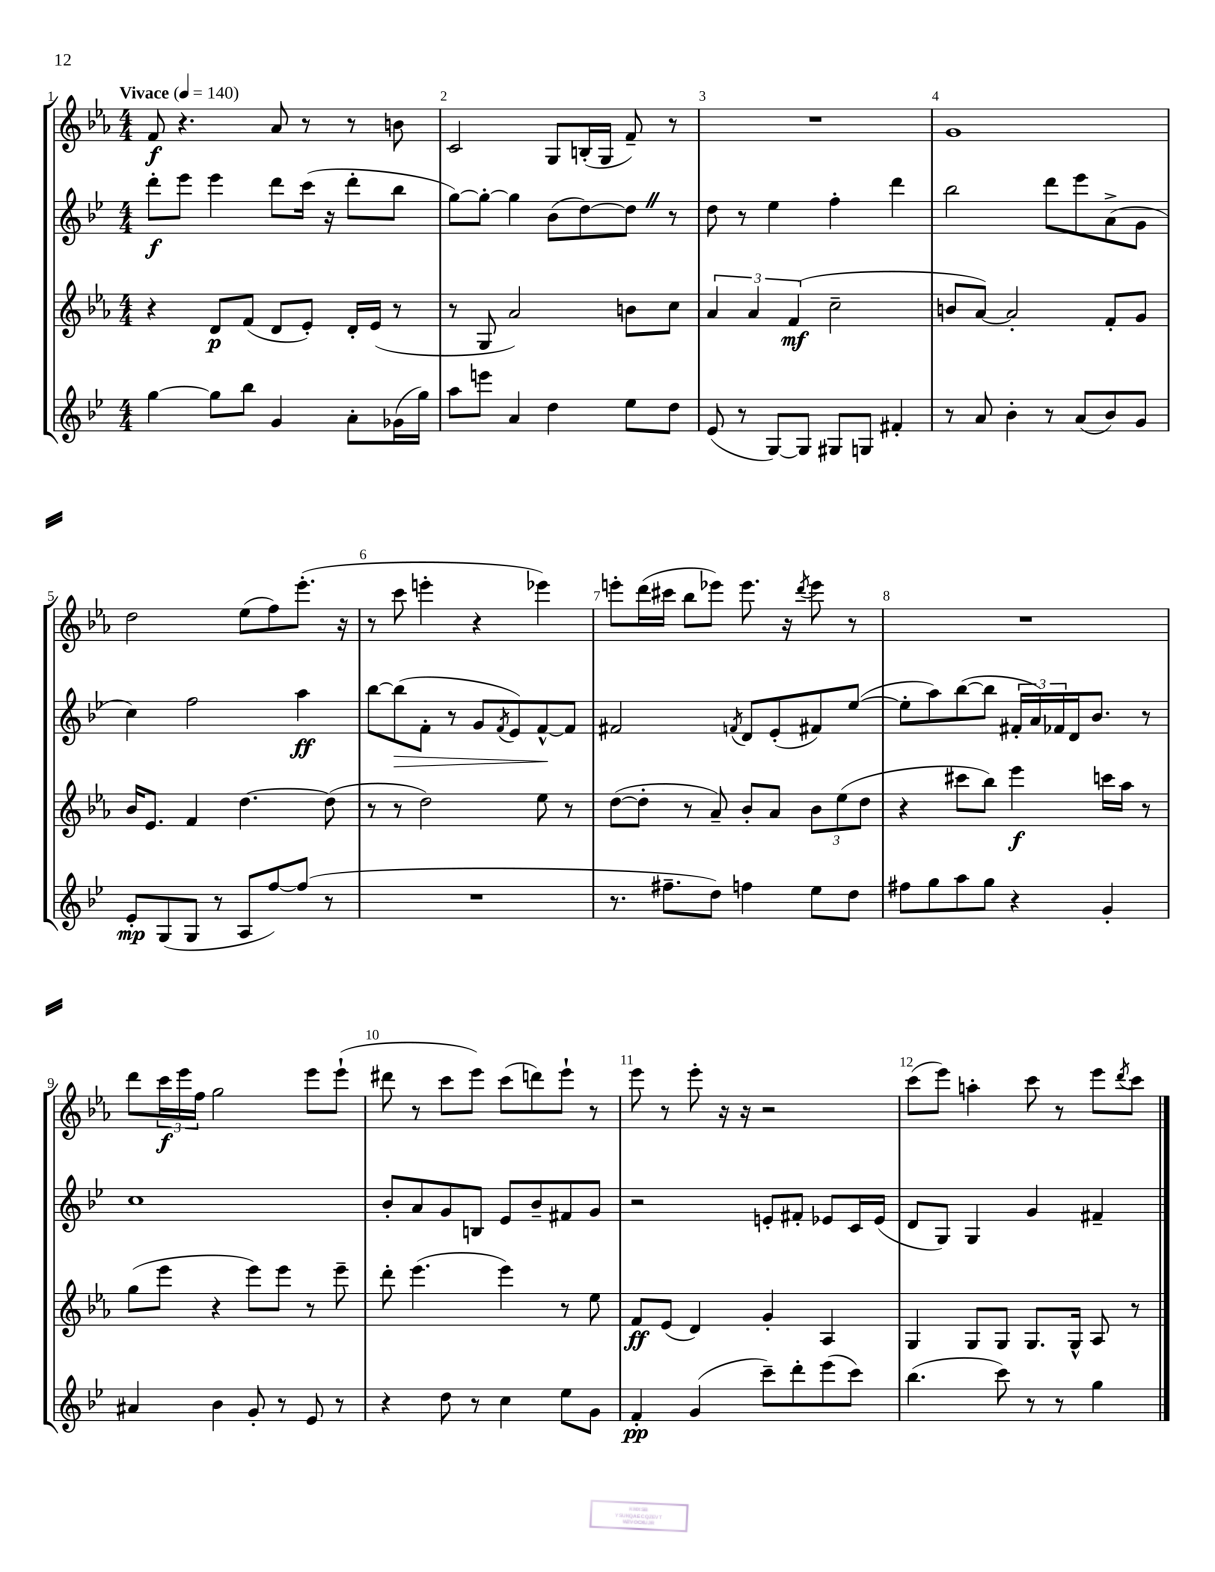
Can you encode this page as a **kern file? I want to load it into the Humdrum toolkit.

**kern	**dynam	**kern	**dynam	**kern	**dynam	**kern	**dynam
*part4	*part4	*part3	*part3	*part2	*part2	*part1	*part1
*staff4	*staff4	*staff3	*staff3	*staff2	*staff2	*staff1	*staff1
*clefG2	*	*clefG2	*	*clefG2	*	*clefG2	*
*k[b-e-]	*	*k[b-e-a-]	*	*k[b-e-]	*	*k[b-e-a-]	*
*M4/4	*	*M4/4	*	*M4/4	*	*M4/4	*
*MM140	*	*MM140	*	*MM140	*	*MM140	*
=1	=1	=1	=1	=1	=1	=1	=1
!	!	!	!	!	!	!LO:TX:a:B:t=Vivace	!
[4gg\	.	4r	.	8ddd'\L	f	8f/	f
.	.	.	.	8eee-\J	.	4.r	.
8gg\L]	.	8d/L	p	4eee-\	.	.	.
8bb-\J	.	(8f/J	.	.	.	.	.
4g/	.	8d/L	.	8ddd\L	.	8a-/	.
.	.	8e-'/J)	.	(16ccc\Jk	.	8r	.
.	.	.	.	16r	.	.	.
8a'\L	.	16d'/LL	.	8ddd'\L	.	8r	.
.	.	(16e-/JJ	.	.	.	.	.
(16g-X\L	.	8r	.	8bb-\J	.	8bn\	.
16gg\JJ)	.	.	.	.	.	.	.
=2	=2	=2	=2	=2	=2	=2	=2
8aa\L	.	8r	.	[8gg\L)	.	2c/	.
8eeen\J	.	8G/	.	8gg'\J_	.	.	.
4a/	.	2a-/)	.	4gg\]	.	.	.
4dd\	.	.	.	(8b-\L	.	8G/L	.
.	.	.	.	[8dd\)	.	(16Bn'/L	.
.	.	.	.	.	.	16G/JJ	.
8ee-\L	.	8bn\L	.	8ddZ\J]	.	8f~/)	.
8dd\J	.	8cc\J	.	8r	.	8r	.
=3	=3	=3	=3	=3	=3	=3	=3
(8e-/	.	6a-/	.	8dd\	.	1r	.
8r	.	.	.	8r	.	.	.
.	.	6a-/	.	.	.	.	.
[8G/L)	.	.	.	4ee-\	.	.	.
.	.	(6f/	mf	.	.	.	.
8G/J]	.	.	.	.	.	.	.
8G#X/L	.	2cc~\	.	4ff'\	.	.	.
8Gn/J	.	.	.	.	.	.	.
4f#X'/	.	.	.	4ddd\	.	.	.
=4	=4	=4	=4	=4	=4	=4	=4
8r	.	8bn/L	.	2bb-\	.	1g	.
8a/	.	[8a-/J)	.	.	.	.	.
4b-'\	.	2a-'/]	.	.	.	.	.
8r	.	.	.	8ddd\L	.	.	.
(8a/L	.	.	.	8eee-\	.	.	.
8b-/)	.	8f'/L	.	(8a^\	.	.	.
8g/J	.	8g/J	.	8g\J	.	.	.
!!LO:LB:g=z
=5	=5	=5	=5	=5	=5	=5	=5
8e-'/L	mp	16b-/KL	.	4cc\)	.	2dd\	.
.	.	8.e-/J	.	.	.	.	.
(8G/	.	.	.	.	.	.	.
8G/J	.	4f/	.	2ff\	.	.	.
8r	.	.	.	.	.	.	.
8A/L	.	[4.dd\	.	.	.	(8ee-\L	.
[8ff/)	.	.	.	.	.	8ff\)	.
(8ff/J]	.	.	.	4aa\	ff	(8.eee-'\J	.
8r	.	(8dd\]	.	.	.	.	.
.	.	.	.	.	.	16r	.
=6	=6	=6	=6	=6	=6	=6	=6
1r	.	8r	.	[8bb-\L	.	8r	.
!	!	!	!	!	!LO:HP:b	!	!
.	.	8r	.	(8bb-\]	>	8ccc\	.
.	.	2dd\)	.	8f'\J	.	4eeen'\	.
.	.	.	.	8r	.	.	.
.	.	.	.	8g/L	.	4r	.
.	.	.	.	8qf/	.	.	.
.	.	.	.	8e-/)	.	.	.
.	.	8ee-\	.	[8f^^/	.	4eee-X\)	.
.	.	8r	.	8f/J]	]	.	.
=7	=7	=7	=7	=7	=7	=7	=7
8.r	.	([8dd\L	.	2f#X/	.	8eeen'\L	.
.	.	8dd'\J]	.	.	.	(16ddd\L	.
8.ff#X~\L	.	.	.	.	.	16ccc#X\JJ	.
.	.	8r	.	.	.	8bb-\L	.
8dd\J)	.	8a-~/)	.	.	.	8eee-X\J)	.
.	.	.	.	8qfn/	.	.	.
4ffn\	.	8b-'/L	.	8d/L	.	8.eee-\	.
.	.	8a-/J	.	(8e-'/	.	.	.
.	.	.	.	.	.	16r	.
.	.	.	.	.	.	8qddd/	.
8ee-\L	.	12b-\L	.	8f#X/)	.	8eee-\	.
.	.	(12ee-\	.	.	.	.	.
8dd\J	.	.	.	([8ee-/J	.	8r	.
.	.	12dd\J	.	.	.	.	.
=8	=8	=8	=8	=8	=8	=8	=8
8ff#X\L	.	4r	.	8ee-'\L]	.	1r	.
8gg\	.	.	.	8aa\)	.	.	.
8aa\	.	8ccc#X\L	.	([8bb-\	.	.	.
8gg\J	.	8bb-\J)	.	8bb-\J]	.	.	.
4r	.	4eee-\	f	24f#X'/LL	.	.	.
.	.	.	.	24a/)	.	.	.
.	.	.	.	24f-X/	.	.	.
.	.	.	.	16d/J	.	.	.
.	.	.	.	8.b-/J	.	.	.
4g'/	.	16cccn\LL	.	.	.	.	.
.	.	16aa-\JJ	.	.	.	.	.
.	.	8r	.	8r	.	.	.
!!LO:LB:g=z
=9	=9	=9	=9	=9	=9	=9	=9
4a#X/	.	(8gg\L	.	1cc	.	8ddd\L	.
.	.	8eee-\J	.	.	.	24ccc\L	f
.	.	.	.	.	.	24eee-\	.
.	.	.	.	.	.	24ff\JJ	.
4b-\	.	4r	.	.	.	2gg\	.
8g'/	.	8eee-\L)	.	.	.	.	.
8r	.	8eee-\J	.	.	.	.	.
8e-/	.	8r	.	.	.	8eee-\L	.
8r	.	8eee-~\	.	.	.	(8eee-`\J	.
=10	=10	=10	=10	=10	=10	=10	=10
4r	.	8ddd'\	.	8b-'/L	.	8ddd#X\	.
.	.	(4.eee-\	.	8a/	.	8r	.
8dd\	.	.	.	8g/	.	8ccc\L	.
8r	.	.	.	8Bn/J	.	8eee-\J)	.
4cc\	.	4eee-\)	.	8e-/L	.	(8ccc\L	.
.	.	.	.	8b-~/	.	8dddn\)	.
8ee-\L	.	8r	.	8f#X/	.	8eee-`\J	.
8g\J	.	8ee-\	.	8g/J	.	8r	.
=11	=11	=11	=11	=11	=11	=11	=11
4f'/	pp	8f/L	ff	2r	.	8eee-\	.
.	.	(8e-/J	.	.	.	8r	.
(4g/	.	4d/)	.	.	.	8eee-'\	.
.	.	.	.	.	.	16r	.
.	.	.	.	.	.	16r	.
8ccc~\L)	.	4g'/	.	8en'/L	.	2r	.
8ddd'\	.	.	.	8f#X'/J	.	.	.
(8eee-\	.	4A-/	.	8e-X/L	.	.	.
8ccc\J)	.	.	.	16c/L	.	.	.
.	.	.	.	(16e-/JJ	.	.	.
=12	=12	=12	=12	=12	=12	=12	=12
(4.bb-\	.	4G/	.	8d/L	.	(8ccc\L	.
.	.	.	.	8G/J)	.	8eee-\J)	.
.	.	8G/L	.	4G/	.	4aan'\	.
8ccc\)	.	8G/J	.	.	.	.	.
8r	.	8.G/L	.	4g/	.	8ccc\	.
8r	.	.	.	.	.	8r	.
.	.	16G^^/Jk	.	.	.	.	.
4gg\	.	8A-/	.	4f#X~/	.	8eee-\L	.
.	.	.	.	.	.	8qddd/	.
.	.	8r	.	.	.	8ccc\J	.
==	==	==	==	==	==	==	==
*-	*-	*-	*-	*-	*-	*-	*-
